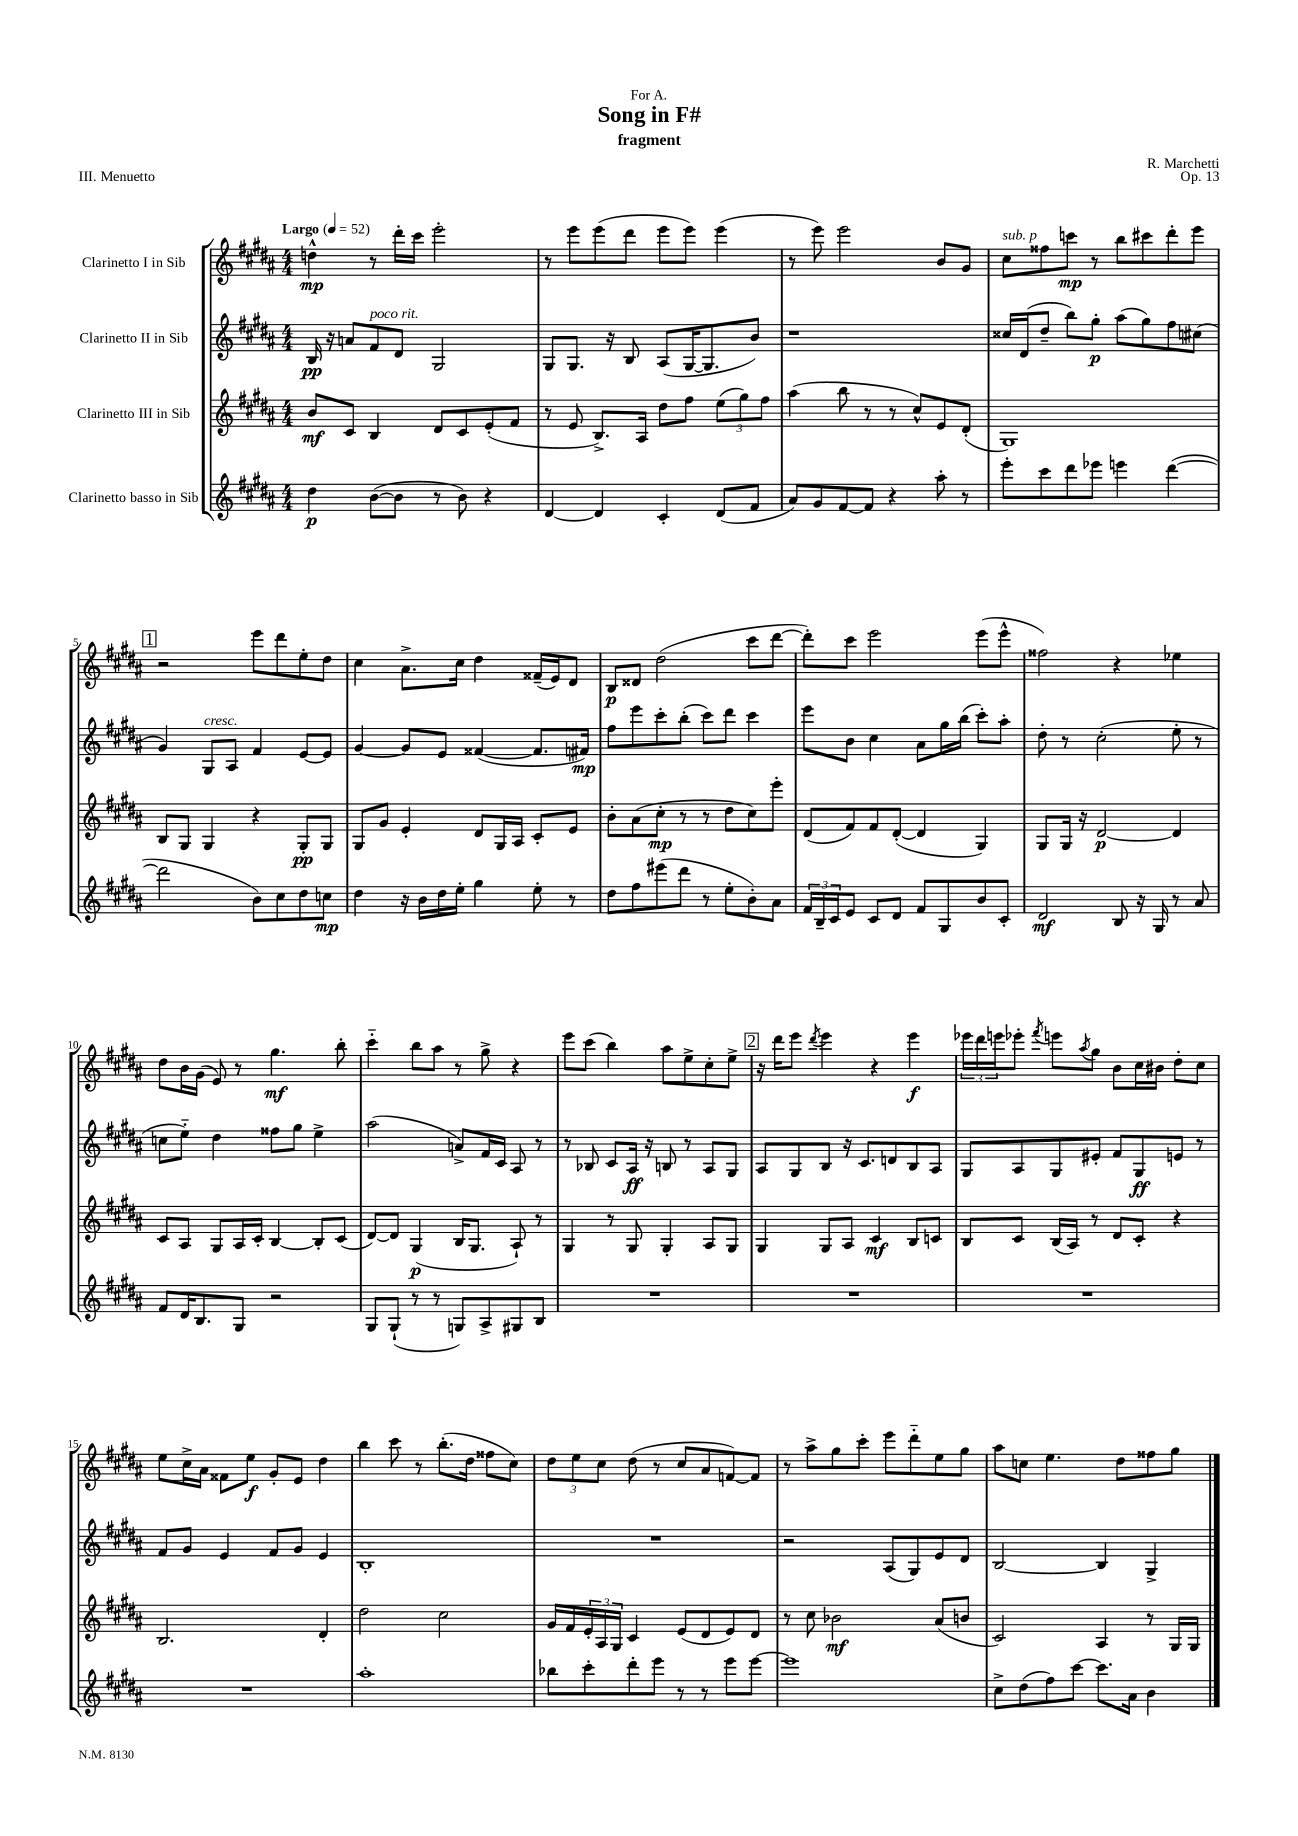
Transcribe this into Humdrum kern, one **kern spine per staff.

**kern	**dynam	**kern	**dynam	**kern	**dynam	**kern	**dynam
*part4	*part4	*part3	*part3	*part2	*part2	*part1	*part1
*staff4	*staff4	*staff3	*staff3	*staff2	*staff2	*staff1	*staff1
*I"Clarinetto basso in Sib	*	*I"Clarinetto III in Sib	*	*I"Clarinetto II in Sib	*	*I"Clarinetto I in Sib	*
*clefG2	*	*clefG2	*	*clefG2	*	*clefG2	*
*k[f#c#g#d#a#]	*	*k[f#c#g#d#a#]	*	*k[f#c#g#d#a#]	*	*k[f#c#g#d#a#]	*
*M4/4	*	*M4/4	*	*M4/4	*	*M4/4	*
*MM52	*	*MM52	*	*MM52	*	*MM52	*
=1	=1	=1	=1	=1	=1	=1	=1
!	!	!	!	!	!	!LO:TX:a:B:t=Largo	!
4dd#\	p	8b/L	mf	16B/	pp	4ddn^^\	mp
.	.	.	.	16r	.	.	.
.	.	8c#/J	.	8an/L	.	.	.
!	!	!	!	!LO:TX:a:i:t=poco rit.	!	!	!
([8b\L	.	4B/	.	8f#/	.	8r	.
8b\J]	.	.	.	8d#/J	.	16ddd#'\LL	.
.	.	.	.	.	.	16ccc#\JJ	.
8r	.	8d#/L	.	2G#/	.	2eee'\	.
8b\)	.	8c#/	.	.	.	.	.
4r	.	(8e'/	.	.	.	.	.
.	.	8f#/J	.	.	.	.	.
=2	=2	=2	=2	=2	=2	=2	=2
[4d#/	.	8r	.	8G#/L	.	8r	.
.	.	8e/	.	8.G#/J	.	8eee\L	.
4d#/]	.	8.B^/L)	.	.	.	(8eee\	.
.	.	.	.	16r	.	.	.
.	.	.	.	8B/	.	8ddd#\J	.
.	.	16A#/Jk	.	.	.	.	.
4c#'/	.	8dd#\L	.	(8A#/L	.	8eee\L	.
.	.	8ff#\J	.	[16G#/K	.	8eee\J)	.
.	.	.	.	8.G#/]	.	.	.
(8d#/L	.	(12ee\L	.	.	.	(4eee\	.
.	.	12gg#\)	.	.	.	.	.
8f#/J	.	.	.	8b/J)	.	.	.
.	.	12ff#\J	.	.	.	.	.
=3	=3	=3	=3	=3	=3	=3	=3
8a#/L)	.	(4aa#\	.	1r	.	8r	.
8g#/	.	.	.	.	.	8eee\)	.
[8f#/	.	8bb\	.	.	.	2eee\	.
8f#/J]	.	8r	.	.	.	.	.
4r	.	8r	.	.	.	.	.
.	.	8cc#^^/L)	.	.	.	.	.
8aa#'\	.	8e/	.	.	.	8b/L	.
8r	.	(8d#'/J	.	.	.	8g#/J	.
=4	=4	=4	=4	=4	=4	=4	=4
!	!	!	!	!	!	!LO:TX:a:i:t=sub. p	!
8eee'\L	.	1G#)	.	16cc##X/LL	.	8cc#\L	.
.	.	.	.	(16d#/J	.	.	.
8ccc#\	.	.	.	8dd#~/J	.	8ff##X\	.
8ddd#\	.	.	.	8bb\L)	.	8cccn\J	mp
8eee-X\J	.	.	.	8gg#'\J	p	8r	.
4eeen\	.	.	.	(8aa#\L	.	8bb\L	.
.	.	.	.	8gg#\)	.	8ccc#X\	.
([4ddd#\	.	.	.	8ff#\	.	8ddd#'\	.
.	.	.	.	(8cc#X\J	.	8eee\J	.
!!LO:LB:g=z
!!LO:REH:place=s1:t=1
=5	=5	=5	=5	=5	=5	=5	=5
2ddd#\]	.	8B/L	.	4g#/)	.	2r	.
.	.	8G#/J	.	.	.	.	.
!	!	!	!	!LO:TX:a:i:t=cresc.	!	!	!
.	.	4G#/	.	8G#/L	.	.	.
.	.	.	.	8A#/J	.	.	.
8b\L)	.	4r	.	4f#/	.	8eee\L	.
8cc#\	.	.	.	.	.	8ddd#\	.
8dd#\	.	8G#'/L	pp	[8e/L	.	8ee'\	.
8ccn\J	mp	8G#/J	.	8e/J]	.	8dd#\J	.
=6	=6	=6	=6	=6	=6	=6	=6
4dd#\	.	8G#/L	.	[4g#/	.	4cc#\	.
.	.	8g#/J	.	.	.	.	.
16r	.	4e'/	.	8g#/L]	.	8.a#^\L	.
16b\LL	.	.	.	.	.	.	.
16dd#\	.	.	.	8e/J	.	.	.
16ee'\JJ	.	.	.	.	.	16cc#\Jk	.
4gg#\	.	8d#/L	.	([4f##X/	.	4dd#\	.
.	.	16G#/L	.	.	.	.	.
.	.	16A#/JJ	.	.	.	.	.
8ee'\	.	8c#'/L	.	8.f##/L]	.	(16f##X~/LL	.
.	.	.	.	.	.	16e/J)	.
8r	.	8e/J	.	.	.	8d#/J	.
.	.	.	.	16f#X/Jk)	mp	.	.
=7	=7	=7	=7	=7	=7	=7	=7
8dd#\L	.	8b'\L	.	8ff#\L	.	8B/L	p
8ff#\	.	(8a#\	.	8eee\	.	8d##X/J	.
(8eee#X\	.	8cc#'\J	mp	8ccc#'\	.	(2dd#\	.
8ddd#\J	.	8r	.	(8bb'\J	.	.	.
8r	.	8r	.	8ccc#\L)	.	.	.
8ee'\L	.	8dd#\L	.	8ddd#\J	.	.	.
8b'\)	.	8cc#\)	.	4ccc#\	.	8ccc#\L	.
8a#\J	.	8eee'\J	.	.	.	[8ddd#\J	.
=8	=8	=8	=8	=8	=8	=8	=8
24f#/LL	.	(8d#/L	.	8eee\L	.	8ddd#'\L])	.
24B~/	.	.	.	.	.	.	.
24c#/J	.	.	.	.	.	.	.
8e/J	.	8f#/)	.	8b\J	.	8ccc#\J	.
8c#/L	.	8f#/	.	4cc#\	.	2eee\	.
8d#/J	.	([8d#'/J	.	.	.	.	.
8f#/L	.	4d#/]	.	8a#\L	.	.	.
8G#/	.	.	.	16gg#\L	.	.	.
.	.	.	.	(16bb\JJ	.	.	.
8b/	.	4G#/)	.	8ccc#'\L)	.	(8eee\L	.
8c#'/J	.	.	.	8aa#'\J	.	8eee^^\J	.
=9	=9	=9	=9	=9	=9	=9	=9
2d#/	mf	8G#/L	.	8dd#'\	.	2ff##X\)	.
.	.	16G#/Jk	.	8r	.	.	.
.	.	16r	.	.	.	.	.
.	.	[2d#/	p	(2cc#'\	.	.	.
8B/	.	.	.	.	.	4r	.
16r	.	.	.	.	.	.	.
16G#/	.	.	.	.	.	.	.
8r	.	4d#/]	.	8ee'\	.	4ee-X\	.
8a#/	.	.	.	8r	.	.	.
!!LO:LB:g=z
=10	=10	=10	=10	=10	=10	=10	=10
8f#/L	.	8c#/L	.	8ccn\L	.	8dd#\L	.
16d#/K	.	8A#/J	.	8ee\J)	.	16b\L	.
8.B/	.	.	.	.	.	(16g#\JJ	.
.	.	8G#/L	.	4dd#\	.	8e/)	.
8G#/J	.	16A#/L	.	.	.	8r	.
.	.	16c#'/JJ	.	.	.	.	.
2r	.	[4B/	.	8ff##X\L	.	4.gg#\	mf
.	.	.	.	8gg#\J	.	.	.
.	.	8B'/L]	.	4ee^\	.	.	.
.	.	(8c#/J	.	.	.	8bb'\	.
=11	=11	=11	=11	=11	=11	=11	=11
8G#/L	.	[8d#/L)	.	(2aa#\	.	4ccc#\	.
(8G#`/J	.	8d#/J]	.	.	.	.	.
8r	.	(4G#/	p	.	.	8bb\L	.
8r	.	.	.	.	.	8aa#\J	.
8Gn/L)	.	16B/KL	.	8an^/L)	.	8r	.
.	.	8.G#/J	.	.	.	.	.
8A#^/	.	.	.	16f#/L	.	8gg#^\	.
.	.	.	.	16c#/JJ	.	.	.
8G#X/	.	8A#`/)	.	8A#/	.	4r	.
8B/J	.	8r	.	8r	.	.	.
=12	=12	=12	=12	=12	=12	=12	=12
1r	.	4G#/	.	8r	.	8eee\L	.
.	.	.	.	8B-X/	.	(8ccc#\J	.
.	.	8r	.	8c#/L	.	4bb\)	.
.	.	8G#/	.	16A#/Jk	ff	.	.
.	.	.	.	16r	.	.	.
.	.	4G#'/	.	8Bn/	.	8aa#\L	.
.	.	.	.	8r	.	8ee^\	.
.	.	8A#/L	.	8A#/L	.	8cc#'\	.
.	.	8G#/J	.	8G#/J	.	8ee^\J	.
!!LO:REH:place=s1:t=2
=13	=13	=13	=13	=13	=13	=13	=13
1r	.	4G#/	.	8A#/L	.	16r	.
.	.	.	.	.	.	16ddd#\KL	.
.	.	.	.	8G#/	.	8eee\J	.
.	.	.	.	.	.	8qddd#/	.
.	.	8G#/L	.	8B/J	.	4eee\	.
.	.	8A#/J	.	16r	.	.	.
.	.	.	.	8.c#/L	.	.	.
.	.	4c#/	mf	.	.	4r	.
.	.	.	.	8dn/	.	.	.
.	.	8B/L	.	8B/	.	4eee\	f
.	.	8cn/J	.	8A#/J	.	.	.
=14	=14	=14	=14	=14	=14	=14	=14
1r	.	8B/L	.	8G#/L	.	24eee-X\LL	.
.	.	.	.	.	.	24ddd#\	.
.	.	.	.	.	.	24eeen\J	.
.	.	8c#/J	.	8A#/	.	8eee-X'\J	.
.	.	.	.	.	.	8qfff#/	.
.	.	(16B/LL	.	8G#/	.	8eeen\L	.
.	.	16A#/JJ)	.	.	.	.	.
.	.	.	.	.	.	8qaa#/	.
.	.	8r	.	8e#X'/J	.	8gg#\J	.
.	.	8d#/L	.	8f#/L	.	8b\L	.
.	.	8c#'/J	.	8G#/	ff	16cc#\L	.
.	.	.	.	.	.	16b#X\JJ	.
.	.	4r	.	8en/J	.	8dd#'\L	.
.	.	.	.	8r	.	8cc#\J	.
!!LO:LB:g=z
=15	=15	=15	=15	=15	=15	=15	=15
1r	.	2.B/	.	8f#/L	.	8ee\L	.
.	.	.	.	8g#/J	.	16cc#^\L	.
.	.	.	.	.	.	16a#\JJ	.
.	.	.	.	4e/	.	8f##X\L	.
.	.	.	.	.	.	8ee\J	f
.	.	.	.	8f#/L	.	8g#'/L	.
.	.	.	.	8g#/J	.	8e/J	.
.	.	4d#'/	.	4e/	.	4dd#\	.
=16	=16	=16	=16	=16	=16	=16	=16
1aa#'	.	2dd#\	.	1B'	.	4bb\	.
.	.	.	.	.	.	8ccc#\	.
.	.	.	.	.	.	8r	.
.	.	2cc#\	.	.	.	(8.bb'\L	.
.	.	.	.	.	.	16dd#\Jk	.
.	.	.	.	.	.	8ff##X\L	.
.	.	.	.	.	.	8cc#\J)	.
=17	=17	=17	=17	=17	=17	=17	=17
8bb-X\L	.	16g#/LL	.	1r	.	12dd#\L	.
.	.	16f#/	.	.	.	.	.
.	.	.	.	.	.	12ee\	.
8ccc#'\	.	24e'/	.	.	.	.	.
.	.	24A#/	.	.	.	12cc#\J	.
.	.	24G#/JJ	.	.	.	.	.
8ddd#'\	.	4c#/	.	.	.	(8dd#\	.
8eee\J	.	.	.	.	.	8r	.
8r	.	(8e/L	.	.	.	8cc#/L	.
8r	.	8d#/	.	.	.	8a#/	.
8eee\L	.	8e/)	.	.	.	[8fn/)	.
[8eee\J	.	8d#/J	.	.	.	8f/J]	.
=18	=18	=18	=18	=18	=18	=18	=18
1eee]	.	8r	.	2r	.	8r	.
.	.	8cc#\	.	.	.	8aa#^\L	.
.	.	2b-X\	mf	.	.	8gg#\	.
.	.	.	.	.	.	8ccc#'\J	.
.	.	.	.	(8A#/L	.	8eee\L	.
.	.	.	.	8G#/)	.	8ddd#\	.
.	.	(8a#/L	.	8e/	.	8ee\	.
.	.	8bn/J	.	8d#/J	.	8gg#\J	.
=19	=19	=19	=19	=19	=19	=19	=19
8cc#^\L	.	2c#/)	.	[2B/	.	8aa#\L	.
(8dd#\	.	.	.	.	.	8ccn\J	.
8ff#\)	.	.	.	.	.	4.ee\	.
[8ccc#\J	.	.	.	.	.	.	.
8.ccc#\L]	.	4A#/	.	4B/]	.	.	.
.	.	.	.	.	.	8dd#\L	.
16a#\Jk	.	.	.	.	.	.	.
4b\	.	8r	.	4G#^/	.	8ff##X\	.
.	.	16G#/LL	.	.	.	8gg#\J	.
.	.	16G#/JJ	.	.	.	.	.
==	==	==	==	==	==	==	==
*-	*-	*-	*-	*-	*-	*-	*-
